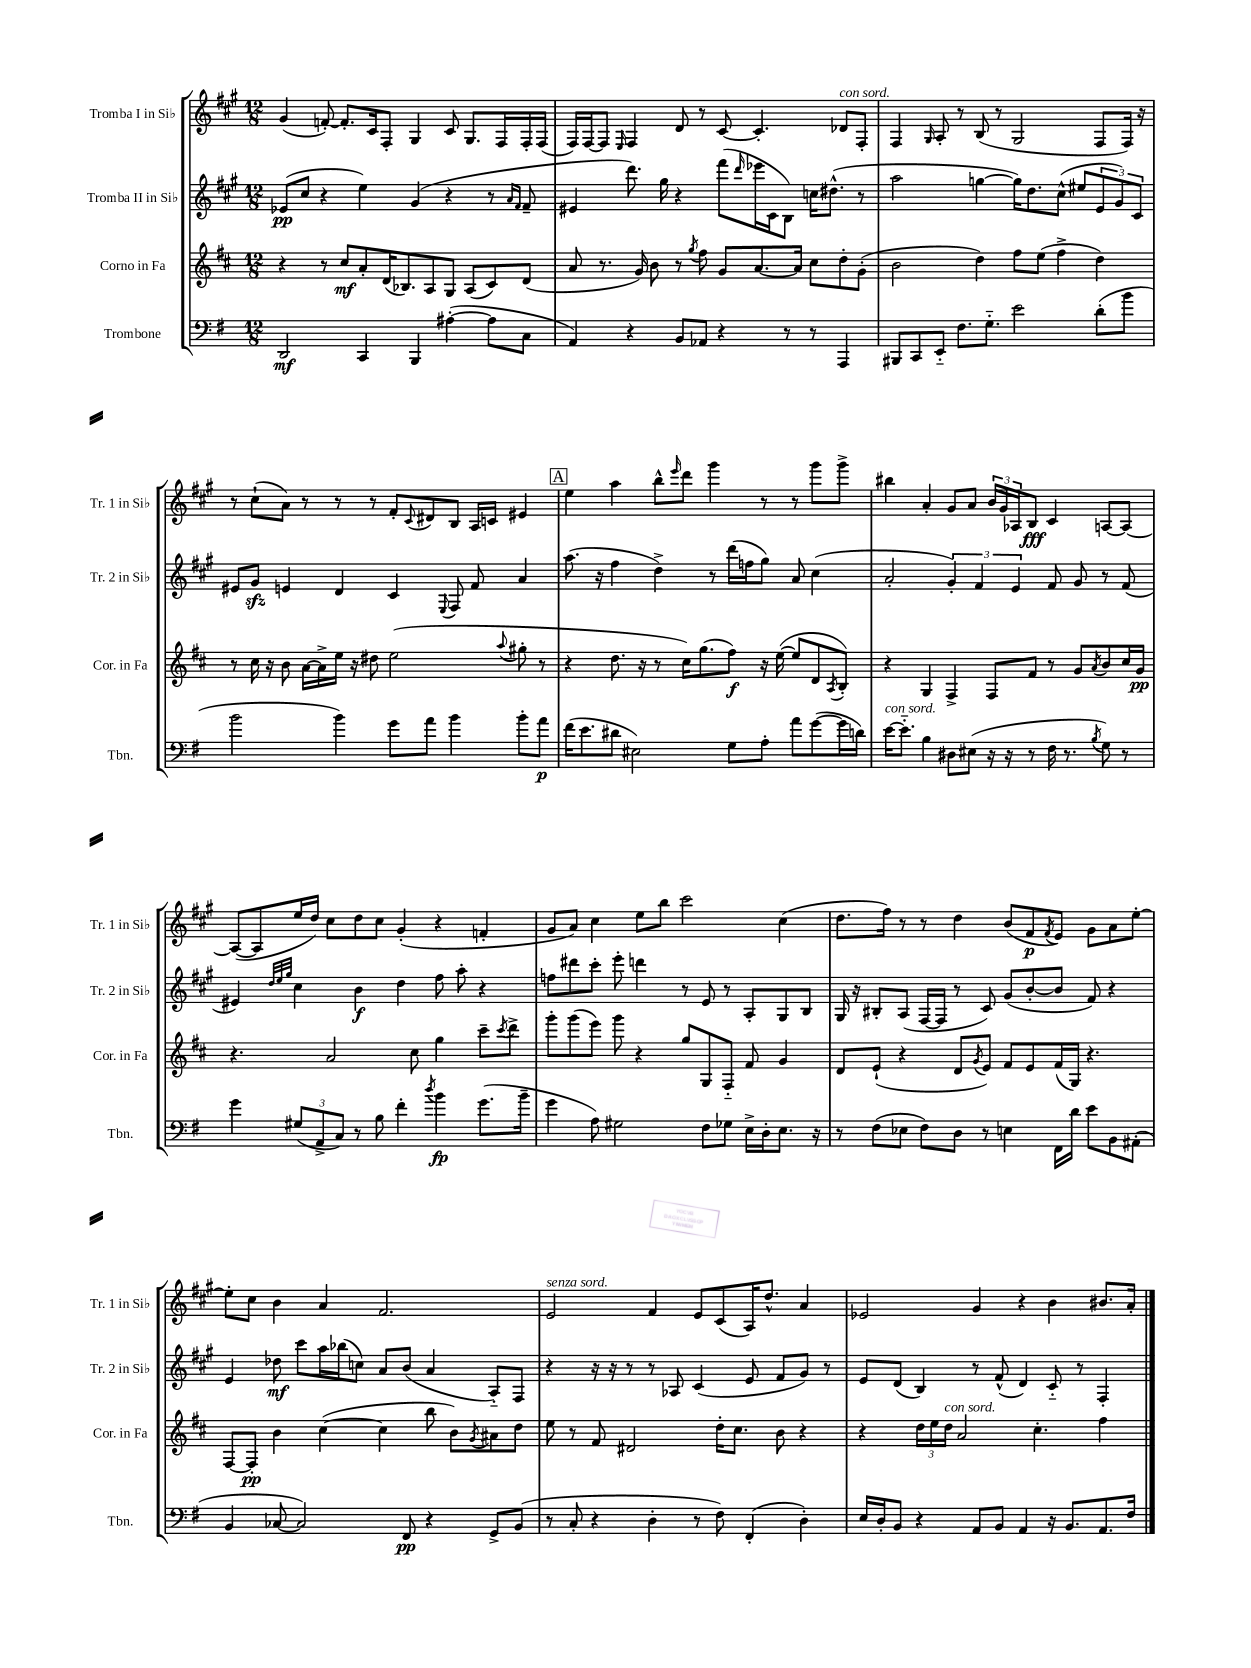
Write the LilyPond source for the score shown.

<<
\new StaffGroup <<
\new Staff = "s0" \with { instrumentName = "Tromba I in Sib" shortInstrumentName = "Tr. 1 in Sib" } {
    \clef treble \key a \major \numericTimeSignature \time 12/8
    gis'4( f'8~-.) f'8.-. cis'16 fis8-. gis4 cis'8 gis8. fis16 fis16-. fis16( |
    fis16) fis16~ fis8 \grace { e16 } fis4 d'8 r8 cis'8~ cis'4.-. des'8^\markup { \italic "con sord." } fis8-. |
    fis4 \grace { gis16 } a8-. r8 b8( r8 gis2 fis8 fis16) r16 |
    r8 cis''8-!( a'8) r8 r8 r8 fis'8-. \appoggiatura { cis'8 } dis'8 b8 a16 c'16 eis'4 |
    \mark \markup { \box "A" } e''4 a''4 b''8-^ \grace { e'''16 } d'''8 gis'''4 r8 r8 gis'''8 gis'''8-> |
    bis''4 a'4-. gis'8 a'8 \tuplet 3/2 { b'16 gis'16 aes16 } b8\fff cis'4 a8~ a8~ |
    a8~( a8 e''16 d''16) cis''8 d''8 cis''8 gis'4-.( r4 f'4-. |
    gis'8 a'8) cis''4 e''8 b''8 cis'''2 cis''4( |
    d''8. fis''16) r8 r8 d''4 b'8( fis'8\p \acciaccatura { fis'8 } e'8) gis'8 a'8 e''8~-. |
    e''8-. cis''8 b'4 a'4 fis'2. |
    e'2^\markup { \italic "senza sord." } fis'4 e'8 cis'8( a16) d''8.-^ a'4 |
    ees'2 gis'4 r4 b'4 bis'8. a'16-. \bar "|." |
}
\new Staff = "s1" \with { instrumentName = "Tromba II in Sib" shortInstrumentName = "Tr. 2 in Sib" } {
    \clef treble \key a \major \numericTimeSignature \time 12/8
    ees'8\pp( cis''8 r4 e''4) gis'4( r4 r8 \grace { a'16 fis'16 } fis'8-- |
    eis'4 d'''8.) gis''16 r4 fis'''8( \grace { d'''16 } ees'''16 cis'16 b8) c''16 dis''8.-^( r8 |
    a''2 g''4~ g''16) d''8. cis''8-^( eis''8 \tuplet 3/2 { e'8 gis'8) cis'8 } |
    eis'8 gis'8\sfz e'4 d'4 cis'4 \appoggiatura { e8 } fis8 fis'8 a'4 |
    \mark \markup { \box "A" } a''8.( r16 fis''4 d''4->) r8 d'''16( f''16 gis''8) a'8 cis''4( |
    a'2-. \tuplet 3/2 { gis'4-.) fis'4 e'4 } fis'8 gis'8 r8 fis'8( |
    eis'4) \grace { d''32 e''32 gis''32 } cis''4 b'4\f d''4 fis''8 a''8-. r4 |
    f''8 dis'''8 cis'''8-. e'''8-. d'''4 r8 e'8 r8 a8-. gis8 b8 |
    gis16 r16 bis8-. a8( fis16~ fis16 r8 cis'8) gis'8( b'8~-. b'8 fis'8) r4 |
    e'4 des''8\mf cis'''8 a''16 bes''16( c''8) a'8 b'8( a'4 a8-_) fis8 |
    r4 r16 r16 r8 r8 aes8 cis'4( e'8 fis'8 gis'8) r8 |
    e'8 d'8( b4) r8 fis'8-^( d'4) cis'8-_ r8 fis4-. \bar "|." |
}
\new Staff = "s2" \with { instrumentName = "Corno in Fa" shortInstrumentName = "Cor. in Fa" } {
    \clef treble \key d \major \numericTimeSignature \time 12/8
    r4 r8 cis''8\mf a'8-. d'16( bes8.) a8 g8 a8( cis'8) d'8( |
    a'8 r8. g'16) b'8 r8 \acciaccatura { g''8 } fis''8 g'8 a'8.~ a'16 cis''8 d''8-. g'8-.( |
    b'2 d''4) fis''8 e''8( fis''4-> d''4) |
    r8 cis''16 r16 b'8 a'16~ a'16-> e''16 r16 dis''8 e''2( \appoggiatura { a''8 } gis''8-. r8 |
    \mark \markup { \box "A" } r4 d''8. r16 r8 cis''16) g''8.( fis''8\f) r16 e''16~( e''8 d'8 \acciaccatura { a8 } b8-.) |
    r4 g4 fis4-> fis8 fis'8 r8 g'8 \acciaccatura { a'8 } b'8 cis''16 g'16\pp |
    r4. a'2 cis''8 g''4 cis'''8-- \acciaccatura { cis'''8 } d'''8-> |
    g'''8-. g'''8( e'''8) g'''8 r4 g''8 g8 fis8-_ fis'8 g'4 |
    d'8 e'8-!( r4 d'8 \acciaccatura { g'8 } e'8) fis'8 e'8 fis'16( g16) r4. |
    fis8~ fis8-.\pp b'4 cis''4~( cis''4 b''8 b'8) \acciaccatura { g'8 } ais'8 d''8 |
    e''8 r8 fis'8 dis'2 d''16-. cis''8. b'8 r4 |
    r4 \tuplet 3/2 { d''16 e''16 d''16^\markup { \italic "con sord." } } a'2 cis''4.-. fis''4 \bar "|." |
}
\new Staff = "s3" \with { instrumentName = "Trombone" shortInstrumentName = "Tbn." } {
    \clef bass \key g \major \numericTimeSignature \time 12/8
    d,2\mf c,4 b,,4 ais4~-.( ais8 c8 |
    a,4) r4 b,8 aes,8 r4 r8 r8 a,,4 |
    bis,,8 c,8 e,8-_ fis8. g8.-_ e'2 d'8-.( b'8 |
    b'2 b'4) g'8 a'8 b'4 b'8-. a'8\p |
    \mark \markup { \box "A" } fis'16( e'8. dis'8 eis2) g8 a8-. a'8 g'8~( g'16 d'16) |
    e'16~^\markup { \italic "con sord." } e'8.-_ b4 dis8 eis8( r16 r16 r8 fis16 r8. \acciaccatura { b8 } g8) r8 |
    g'4 \tuplet 3/2 { gis8( a,8-> c8) } r8 b8 fis'4-. \acciaccatura { d''8 } b'4\fp g'8.( b'16-- |
    g'4 a8) gis2 fis8 ges8 e16-> d16-. e8. r16 |
    r8 fis8( ees8 fis8) d8 r8 e4 fis,16 d'16 e'8 b,8 ais,8-.( |
    b,4 ces8~ ces2) fis,8\pp r4 g,8-> b,8( |
    r8 c8-. r4 d4-. r8 fis8) fis,4-.( d4-.) |
    e16 d16-. b,8 r4 a,8 b,8 a,4 r16 b,8. a,8. fis16 \bar "|." |
}
>>
>>
\layout { \context { \Score \remove "Bar_number_engraver" } }
